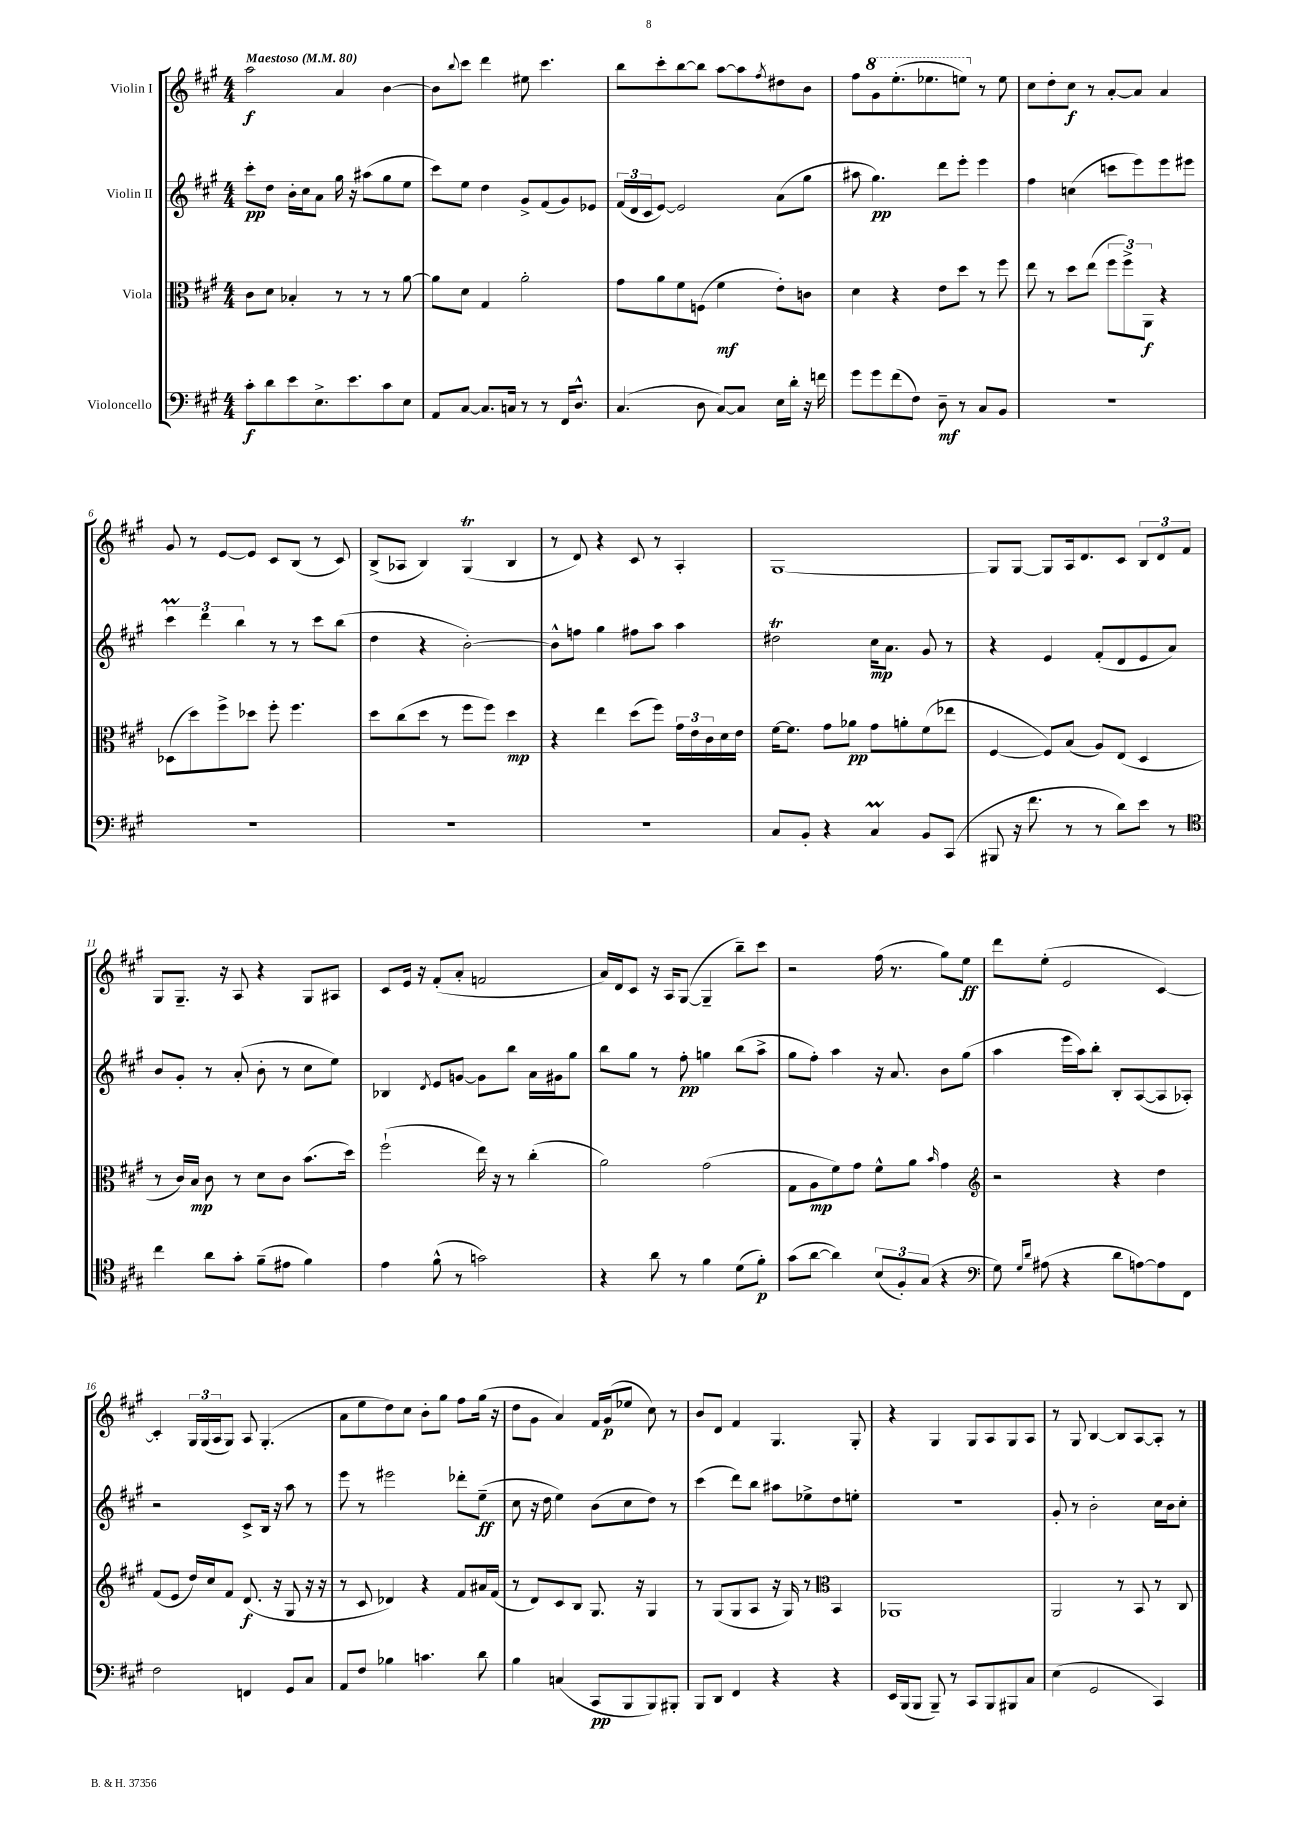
<<
\new StaffGroup <<
\new Staff = "s0" \with { instrumentName = "Violin I" } {
    \clef treble \key a \major \numericTimeSignature \time 4/4 \tempo "Maestoso" 4 = 80
    a''2\f a'4 b'4~ |
    b'8 \appoggiatura { b''8 } cis'''8 d'''4 eis''8 cis'''4. |
    b''8 cis'''8-. b''8~ b''8 a''8~ a''8 \acciaccatura { fis''8 } dis''8 b'8 |
    fis''8 \ottava #1 gis''8 e'''8.-.( ees'''8. e'''8) \ottava #0 r8 e''8 |
    cis''8 d''8-. cis''8\f r8 a'8~-. a'8 a'4 |
    gis'8 r8 e'8~ e'8 cis'8 b8( r8 cis'8) |
    b8->( aes8 b4) gis4\trill( b4 |
    r8 d'8) r4 cis'8 r8 a4-. |
    gis1~ |
    gis8 gis8~ gis8 a16 d'8. cis'8 \tuplet 3/2 { b8 d'8 fis'8 } |
    gis8 gis8.-- r16 a8 r4 gis8 ais8 |
    cis'8 e'16 r16 fis'8-.( a'8-. f'2 |
    a'16) d'16 cis'8 r16 a16 gis8~( gis4-- b''8--) cis'''8 |
    r2 fis''16( r8. gis''8) e''8\ff |
    d'''8 e''8-.( e'2 cis'4~) |
    cis'4-. \tuplet 3/2 { gis16 gis16( a16 } gis8) a8 gis4.-.( |
    a'8 e''8 d''8) cis''8 b'8-. gis''8 fis''8 gis''16( r16 |
    d''8 gis'8 a'4) fis'16 gis'16\p( ees''8 cis''8) r8 |
    b'8 d'8 fis'4 gis4. gis8-. |
    r4 gis4 gis8 a8 gis8 a8 |
    r8 gis8 b4~ b8 a8~ a8-. r8 \bar "|." |
}
\new Staff = "s1" \with { instrumentName = "Violin II" } {
    \clef treble \key a \major \numericTimeSignature \time 4/4
    cis'''8-.\pp d''8 b'16-. cis''16 a'8 gis''16 r16 ais''8( gis''8 e''8 |
    cis'''8) e''8 d''4 gis'8-> fis'8( gis'8) ees'8 |
    \tuplet 3/2 { fis'16( d'16 cis'16 } e'8~) e'2 a'8( gis''8 |
    ais''8 gis''4.\pp) d'''8 e'''8-. e'''4 |
    fis''4 c''4( c'''8 e'''8) e'''8 eis'''8 |
    \tuplet 3/2 { cis'''4\prall d'''4 b''4 } r8 r8 cis'''8 b''8( |
    d''4 r4 b'2~-.) |
    b'8-^ f''8 gis''4 fis''8 a''8 a''4 |
    dis''2\trill cis''16\mp a'8. gis'8 r8 |
    r4 e'4 fis'8-.( d'8 e'8 a'8) |
    b'8 gis'8-. r8 a'8-.( b'8-. r8 cis''8 e''8) |
    bes4 \acciaccatura { d'8 } e'8 g'8~ g'8 b''8 a'16 gis'16 gis''8 |
    b''8 gis''8 r8 fis''8-.\pp g''4 b''8( a''8-> |
    gis''8 fis''8-.) a''4 r16 a'8. b'8 gis''8( |
    a''4 e'''16 a''16) b''8-. b8-. a8~( a8 aes8-.) |
    r2 cis'8-> b16 r16 a''8 r8 |
    e'''8 r8 eis'''2 des'''8-. e''8--\ff( |
    cis''8 r16 d''16 e''4) b'8( cis''8 d''8) r8 |
    cis'''4( d'''8) b''8 ais''8 ees''8-> d''8 e''8-. |
    R1 |
    gis'8-. r8 b'2-. cis''16 b'16 cis''8-. \bar "|." |
}
\new Staff = "s2" \with { instrumentName = "Viola" } {
    \clef alto \key a \major \numericTimeSignature \time 4/4
    cis'8 d'8 bes4-. r8 r8 r8 a'8~ |
    a'8 d'8 gis4 a'2-. |
    gis'8 a'8 fis'8 f8( fis'4\mf e'8-.) c'8 |
    d'4 r4 e'8 d''8 r8 fis''8 |
    e''8 r8 d''8 e''8( \tuplet 3/2 { fis''8 fis''8->) a,8\f } r4 |
    des8( d''8) fis''8-> des''8 fis''8-. fis''4. |
    d''8 cis''8( d''8 r8 fis''8 fis''8) d''4\mp |
    r4 e''4 d''8( fis''8) \tuplet 3/2 { gis'16 e'16 cis'16 } d'16 e'16 |
    fis'16~ fis'8. gis'8 aes'8\pp gis'8 a'8-. fis'8( ees''8 |
    fis4~ fis8) b8( a8) e8( d4 |
    r8 cis'16) b16\mp cis'8 r8 d'8 cis'8 b'8.( d''16) |
    fis''2-!( e''16) r16 r8 cis''4-.( |
    a'2) gis'2( |
    gis8 a8\mp fis'8) gis'8 fis'8-^ a'8 \grace { b'16 } gis'4 |
    \clef treble r2 r4 d''4 |
    fis'8( e'8 d''16) cis''16 fis'8 d'8.\f( r16 gis8 r16 r16 |
    r8 cis'8 des'4) r4 fis'8 ais'16 fis'16( |
    r8 d'8) cis'8 b8 gis8. r16 gis4 |
    r8 gis8( gis8 a8 r16 gis16) r8 \clef alto b,4 |
    aes,1 |
    a,2 r8 b,8 r8 cis8 \bar "|." |
}
\new Staff = "s3" \with { instrumentName = "Violoncello" } {
    \clef bass \key a \major \numericTimeSignature \time 4/4
    cis'8-.\f d'8 e'8 e8.-> e'8. cis'8 e8 |
    a,8 cis8~ cis8. c16 r8 r8 fis,16 d8.-^ |
    cis4.( d8 cis8~) cis8 e16 d'16-. r16 f'16 |
    gis'8 gis'8 fis'8( fis8) d8--\mf r8 cis8 b,8 |
    R1 |
    R1 |
    R1 |
    R1 |
    cis8 b,8-. r4 cis4\prall b,8 cis,8( |
    bis,,8 r16 fis'8. r8 r8 d'8) e'8 r8 |
    \clef tenor cis''4 a'8 gis'8-. fis'8--( eis'8 fis'4) |
    e'4 fis'8-^( r8 g'2) |
    r4 a'8 r8 fis'4 d'8( fis'8-.\p) |
    gis'8( a'8~ a'4) \tuplet 3/2 { b8( fis8-.) gis8( } r4 |
    \clef bass gis8) \grace { gis16 d'16 } ais8( r4 d'8 a8~) a8 fis,8 |
    fis2 f,4 gis,8 cis8 |
    a,8 fis8 bes4 c'4. d'8 |
    b4 c4( cis,8\pp b,,8 b,,8) bis,,8-. |
    b,,8 d,8 fis,4 r4 r4 |
    e,16 b,,16( b,,8 b,,8--) r8 cis,8 b,,8 bis,,8 cis8 |
    e4( gis,2 cis,4) \bar "|." |
}
>>
>>
